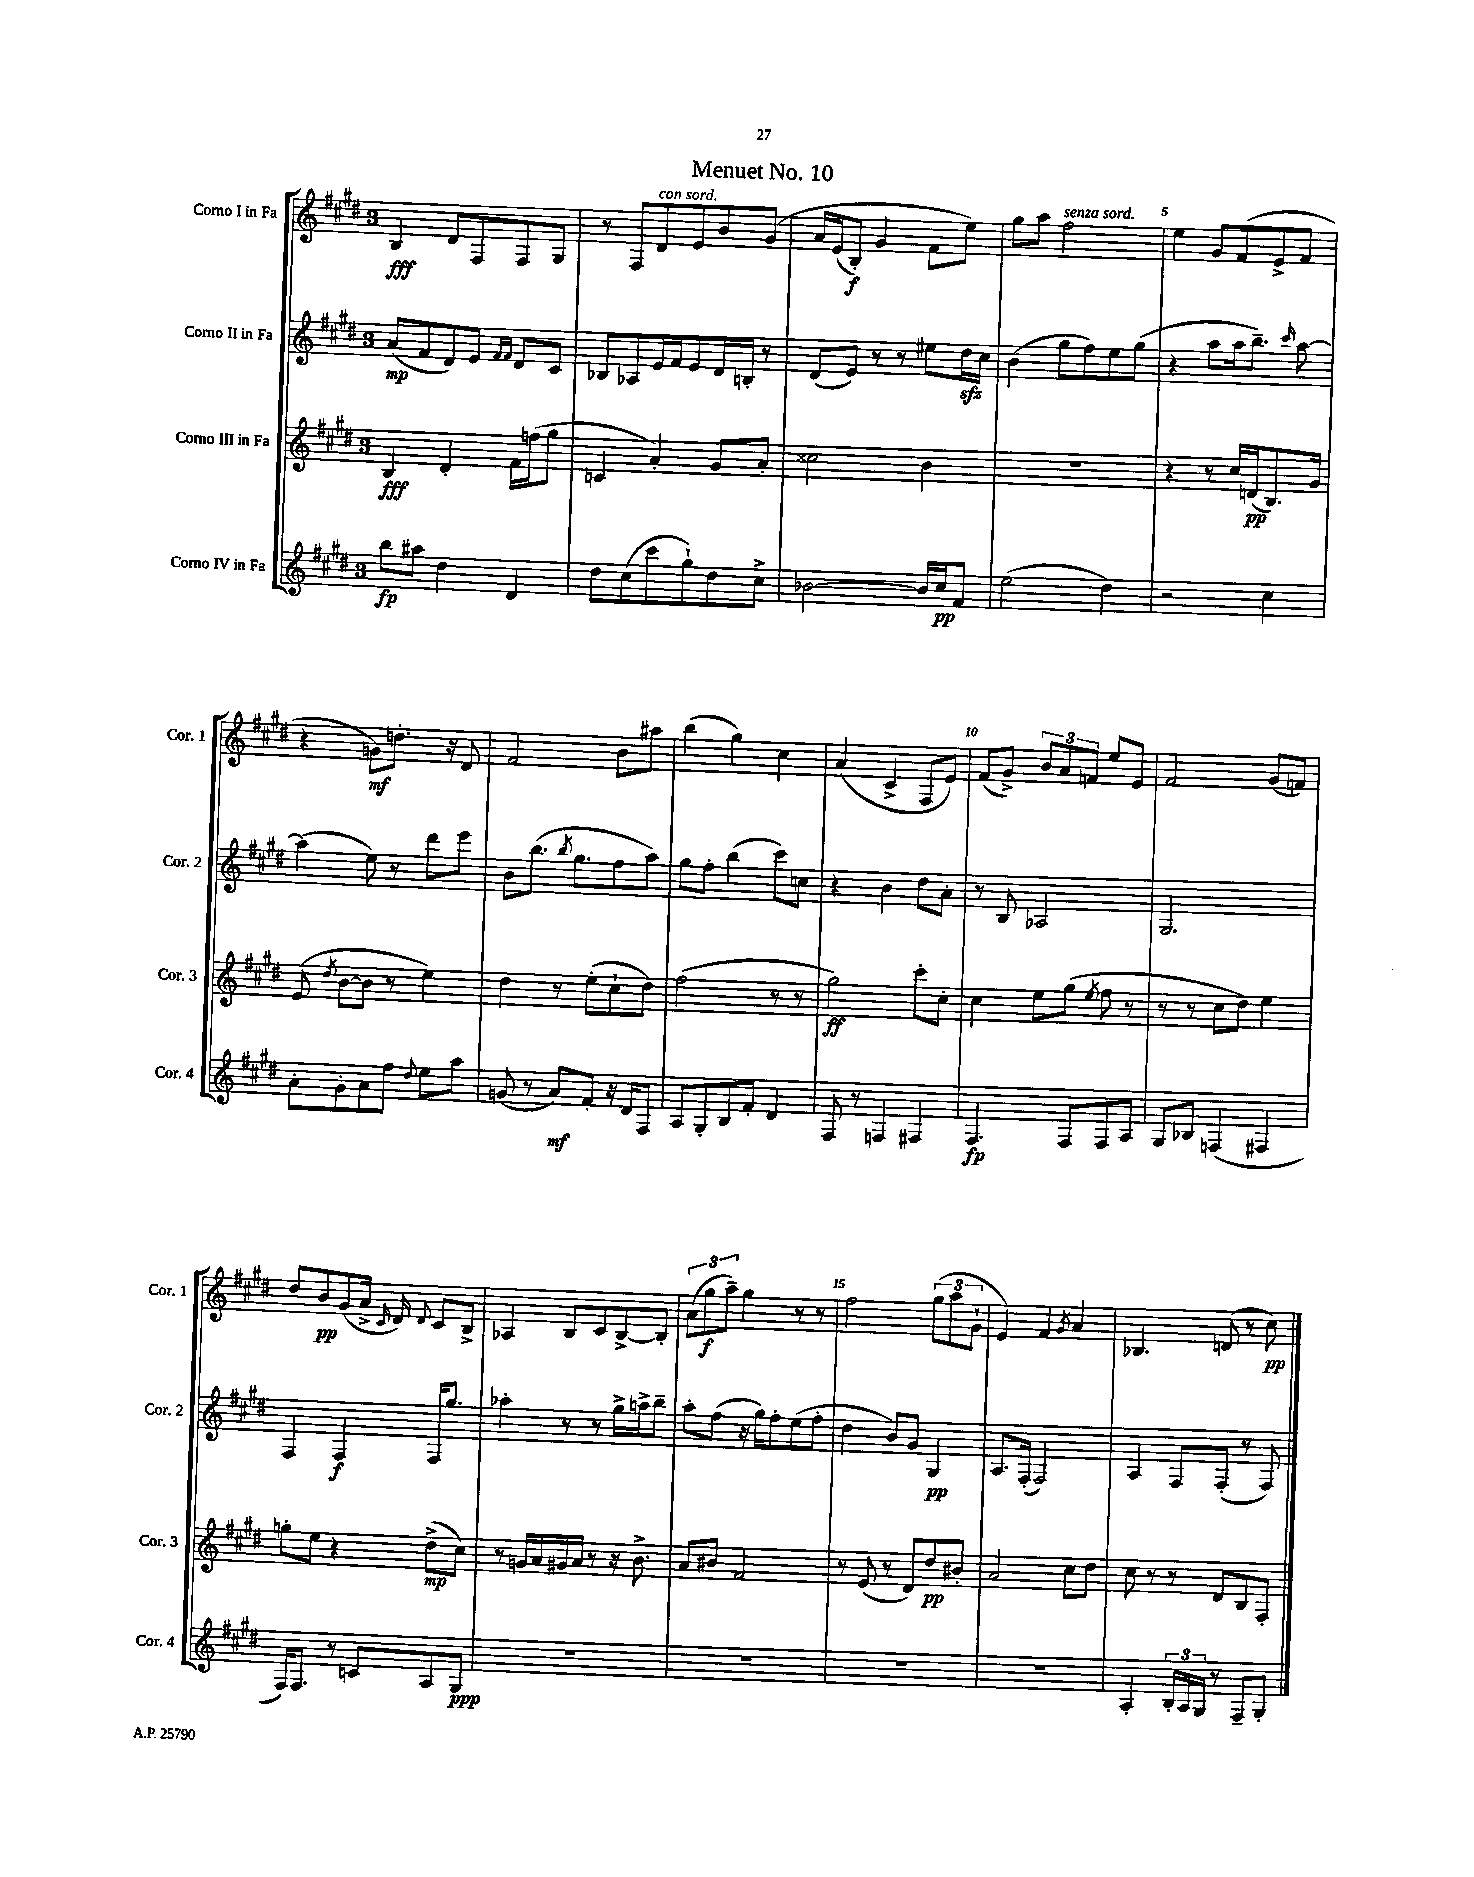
\header { title = "Menuet No. 10" }
<<
\new StaffGroup <<
\new Staff = "s0" \with { instrumentName = "Corno I in Fa" shortInstrumentName = "Cor. 1" } {
    \clef treble \key e \major \once \override Staff.TimeSignature.style = #'single-digit \time 3/4
    \autoBeamOff b4\fff dis'8[ fis8 fis8 gis8] |
    r8 fis8[ dis'8^\markup { \italic "con sord." } e'8 b'8 gis'8]\( |
    a'16[ e'16( b8]-.\f) gis'4 fis'8[ e''8]\) |
    gis''8[ a''8] fis''2^\markup { \italic "senza sord." } |
    e''4 gis'8[ fis'8( e'8-> fis'8] |
    r4 g'8[\mf) d''8.]-. r16 dis'8 |
    fis'2 b'8[ ais''8] |
    b''4( gis''4) cis''4 |
    a'4( cis'4-> fis8[ e'8]) |
    fis'8[( gis'8]->) \tuplet 3/2 { b'8[ a'8 f'8] } e''8[ e'8] |
    fis'2 gis'8[( f'8]) |
    dis''8[ b'8\pp gis'8( a'16]-> \grace { cis'16 } dis'16) \appoggiatura { dis'8 } cis'8[ b8]-> |
    aes4 b8[ cis'8 b8~-> b8]-. |
    \tuplet 3/2 { a'8[( gis''8\f a''8]--) } gis''4 r8 r8 |
    fis''2 \tuplet 3/2 { gis''8[( a''8 gis'8]-! } |
    e'4) fis'4 \acciaccatura { gis'8 } a'4 |
    bes4. d'8( r8 cis''8\pp) \bar "|." |
}
\new Staff = "s1" \with { instrumentName = "Corno II in Fa" shortInstrumentName = "Cor. 2" } {
    \clef treble \key e \major \once \override Staff.TimeSignature.style = #'single-digit \time 3/4
    \autoBeamOff a'8[\mp( fis'8 dis'8) e'8] \grace { fis'16[ fis'16] } dis'8[ cis'8] |
    bes8[ aes8 e'16 fis'16 e'8 dis'16 b16]-. r8 |
    dis'8[( e'8]) r8 r8 eis''8[ dis''16\sfz cis''16] |
    b'4( gis''8[ fis''8) e''8 gis''8]( |
    r4 a''8[ a''16 b''8.]--) \grace { cis'''16 } a''8~ |
    a''4( e''8) r8 dis'''8[ e'''8] |
    b'8[ b''8.]( \acciaccatura { b''8 } gis''8.[ fis''8 a''8]) |
    gis''8[ fis''8]-. b''4( cis'''8[) c''8] |
    r4 b'4 dis''8[ a'8]-. |
    r8 b8 aes2 |
    gis2. |
    fis4 fis4\f fis16[ gis''8.] |
    aes''4-. r8 r8 gis''16[-> a''16-> b''8]-- |
    a''8[-. fis''8]( r16 gis''16[) fis''8-. e''8( fis''8]-. |
    dis''4 b'8[) gis'8] gis4\pp |
    a8.[ fis16]-.( fis2) |
    a4 fis8[ fis8]-.( r8 fis8) \bar "|." |
}
\new Staff = "s2" \with { instrumentName = "Corno III in Fa" shortInstrumentName = "Cor. 3" } {
    \clef treble \key e \major \once \override Staff.TimeSignature.style = #'single-digit \time 3/4
    \autoBeamOff b4\fff dis'4-. fis'16[ f''16( gis''8] |
    c'4 a'4-.) gis'8[ a'8]-. |
    cisis''2 b'4 |
    R2. |
    r4 r8 cis''16[ d'16\pp( b8.) gis'16] |
    e'8( \acciaccatura { dis''8 } b'8[~ b'8] r8 e''4) |
    dis''4 r8 e''8[-.( cis''8-! dis''8]) |
    fis''2( r8 r8 |
    gis''2\ff) cis'''8[-. cis''8]-. |
    cis''4 e''8[ gis''8]( \acciaccatura { e''8 } fis''8 r8 |
    r8 r8 cis''8[ dis''8]) e''4 |
    g''8[-. e''8] r4 dis''8[->\mp( cis''8]) |
    r8 g'16[ a'16 gis'16 a'16] r8 r16 b'8.-> |
    a'8[ bis'8] fis'2 |
    r8 e'8( r8 dis'8[) dis''8\pp bis'8]-. |
    a'2 cis''8[ dis''8] |
    cis''8 r8 r8 dis'8[ b8 fis8]-. \bar "|." |
}
\new Staff = "s3" \with { instrumentName = "Corno IV in Fa" shortInstrumentName = "Cor. 4" } {
    \clef treble \key e \major \once \override Staff.TimeSignature.style = #'single-digit \time 3/4
    \autoBeamOff b''8[\fp ais''8] dis''4 dis'4 |
    dis''8[ cis''8( cis'''8 gis''8-!) dis''8 cis''8]-> |
    bes'2~ bes'16[ cis''16\pp fis'8] |
    e''2( dis''4) |
    r2 cis''4 |
    a'8[-. gis'8-. a'8 fis''8] \appoggiatura { dis''8 } e''8[ a''8] |
    g'8( r8 a'8[\mf) fis'8]-. r16 dis'16[ fis8] |
    a8[ gis8-. b8 fis'8]-. dis'4 |
    fis8 r8 f4 fis4 |
    fis4.\fp fis8[ fis8 a8] |
    gis8[ bes8] f4( fis4 |
    fis16[) fis8.] r8 c'8[ a8 gis8]\ppp |
    R2. |
    R2. |
    R2. |
    R2. |
    a4-. \tuplet 3/2 { b16[-. a16 gis16] } r8 fis8[-- gis8]-. \bar "|." |
}
>>
>>
\layout { \context { \Score \override BarNumber.break-visibility = ##(#f #t #t) barNumberVisibility = #(every-nth-bar-number-visible 5) } }
